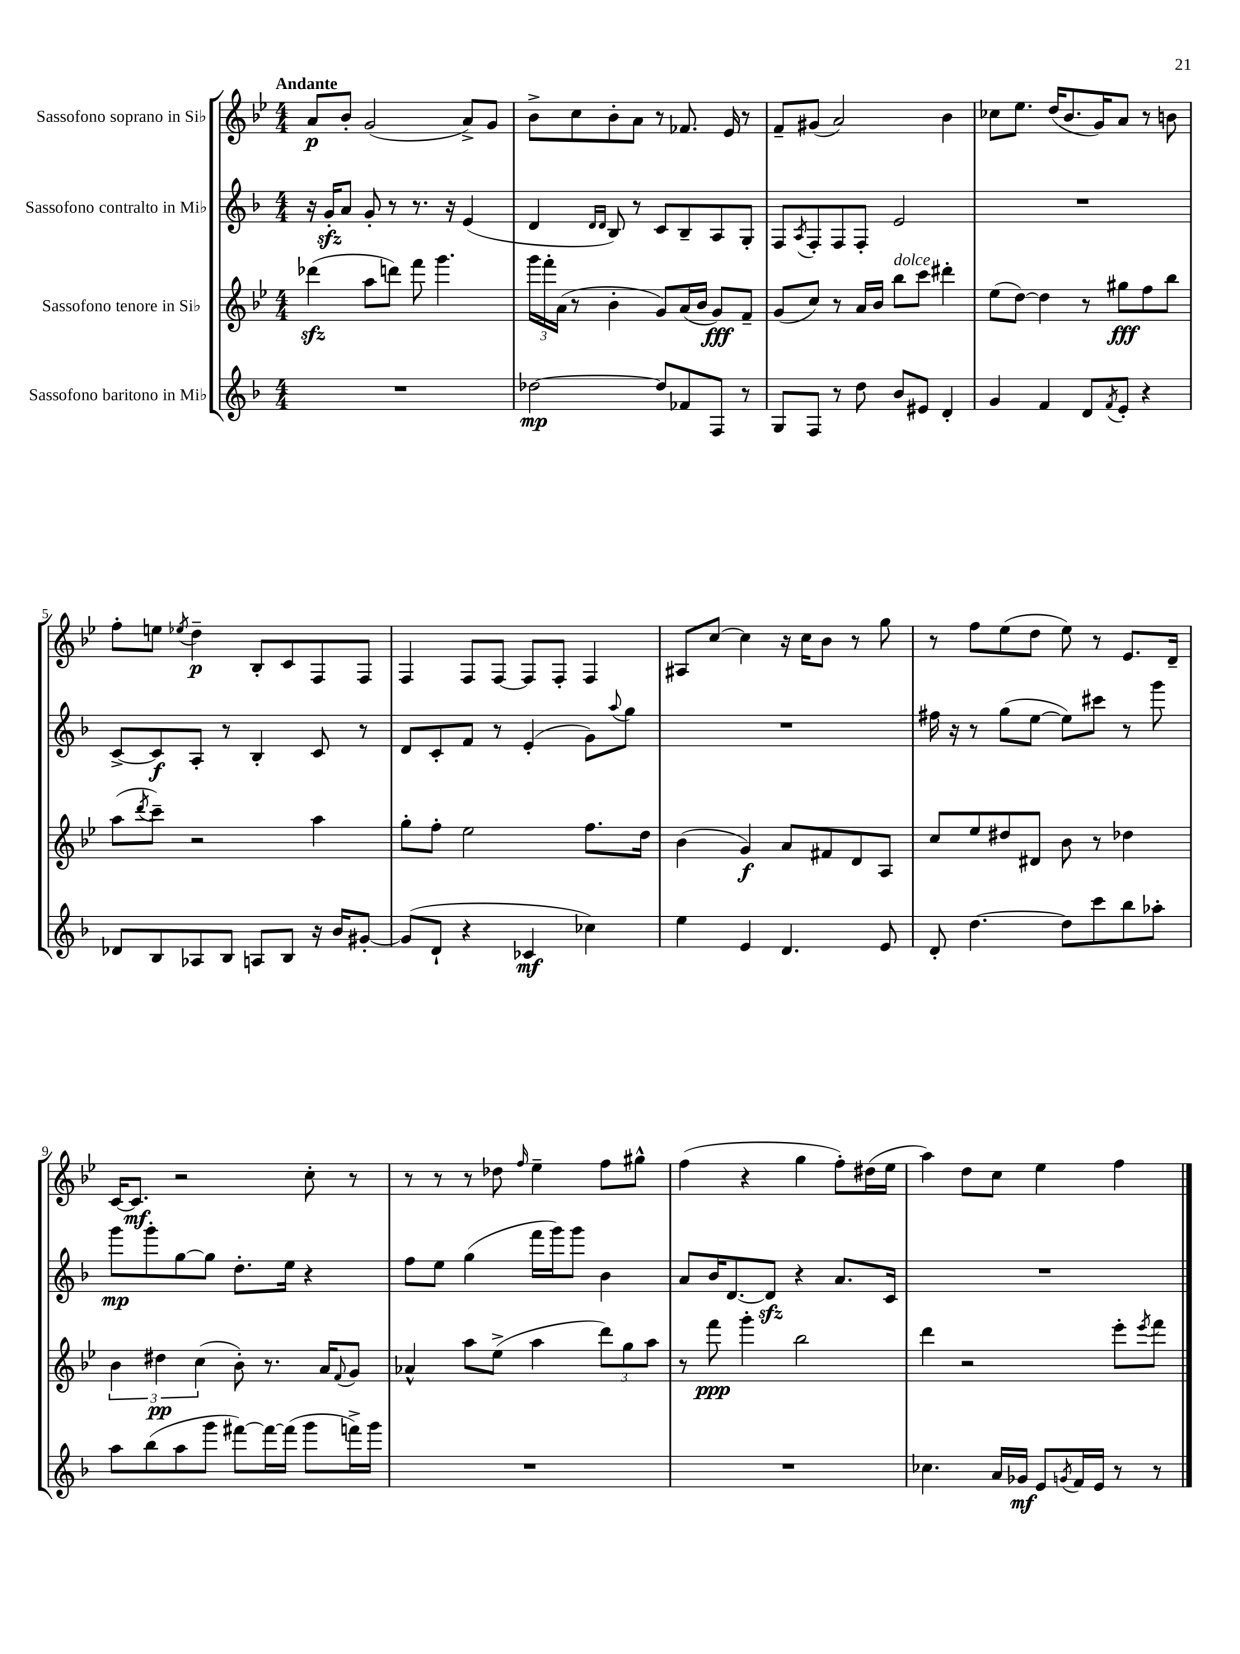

**kern	**kern	**kern	**kern
*staff4	*staff3	*staff2	*staff1
*clefG2	*clefG2	*clefG2	*clefG2
*k[b-]	*k[b-e-]	*k[b-]	*k[b-e-]
*M4/4	*M4/4	*M4/4	*M4/4
1r	(4ddd-\	16r	8a/L
.	.	16g'/LK	.
.	.	8a/J	8b-'/J
.	8aa\L	8g'/	(2g/
.	8ddd\J)	8r	.
.	8fff\	8.r	.
.	4.ggg\	.	.
.	.	16r	.
.	.	(4e/	8a^/L)
.	.	.	8g/J
=	=	=	=
[2dd-\	24ggg\LL	4d/	8b-^\L
.	24fff'\	.	.
.	(24a\JJ	.	.
.	8r	.	8cc\
.	.	16qqd/LL	.
.	.	16qqd/JJ	.
.	4b-'\	8B-/)	8b-'\
.	.	8r	8a\J
8dd-/]L	8g/L)	8c/L	8r
8f-/	(16a/L	8B-~/	8.f-/
.	16b-/JJ	.	.
8F/J	8g/L)	8A/	.
.	.	.	16e-/
8r	8f~/J	8G'/J	8r
=	=	=	=
8G/L	(8g/L	8F/L	8f~/L
.	.	8qA/	.
8F/J	8cc/J)	8F'/	(8g#/J
8r	8r	8F/	2a/)
8dd\	16a/LL	8F'/J	.
.	16b-/JJ	.	.
8b-/L	8bb-\L	2e/	.
8e#/J	8ccc\J	.	.
4d'/	4ddd#'\	.	4b-\
=	=	=	=
4g/	(8ee-\L	1r	8cc-\L
.	[8dd\J)	.	8.ee-\J
4f/	4dd\]	.	.
.	.	.	(16dd/LK
.	.	.	8.b-/
8d/L	8r	.	.
.	.	.	16g/K)
8qf/	.	.	.
8e'/J	8gg#\L	.	8a/J
4r	8ff\	.	8r
.	8bb-\J	.	8b\
=	=	=	=
8d-/L	(8aa\L	[8c^/L	8ff'\L
.	8qddd/	.	.
8B-/	8ccc~\J)	8c/]	8ee\J
.	.	.	8qee-/
8A-/	2r	8A'/J	4dd~\
8B-/J	.	8r	.
8A/L	.	4B-'/	8B-'/L
8B-/J	.	.	8c/
16r	4aa\	8c/	8F/
16b-/LK	.	.	.
[8g#'/J	.	8r	8F/J
=	=	=	=
(8g#/]L	8gg'\L	8d/L	4F/
8d`/J	8ff'\J	8c'/	.
4r	2ee-\	8f/J	8F/L
.	.	8r	[8F/J
4c-/	.	(4e'/	8F/]L
.	.	.	8F'/J
4cc-\)	8.ff\L	8g\L)	4F/
.	.	8qqaa/	.
.	.	8gg\J	.
.	16dd\Jk	.	.
=	=	=	=
4ee\	(4b-\	1r	8A#/L
.	.	.	[8cc/J
4e/	4g/)	.	4cc\]
4.d/	8a/L	.	16r
.	.	.	16cc\LK
.	8f#/	.	8b-\J
.	8d/	.	8r
8e/	8A/J	.	8gg\
=	=	=	=
8d'/	8cc/L	16ff#\	8r
.	.	16r	.
[4.dd\	8ee-/	8r	8ff\L
.	8dd#/	(8gg\L	(8ee-\
.	8d#/J	[8ee\J	8dd\J
8dd\]L	8b-\	8ee\]L)	8ee-\)
8ccc\	8r	8ccc#\J	8r
8bb-\	4dd-\	8r	8.e-/L
8aa-'\J	.	8ggg\	.
.	.	.	16d~/Jk
=	=	=	=
8aa\L	6b-\	8ggg\L	[16c/LK
.	.	.	8.c/]J
(8bb-\	.	8ggg'\	.
.	6dd#\	.	.
8aa\	.	[8gg\	2r
.	(6cc\	.	.
8ggg\J	.	8gg\]J	.
[8fff#\L)	8b-'\)	8.dd'\L	.
16fff#\_L	8.r	.	.
(16fff#\]JJ	.	16ee\Jk	.
8ggg\L	.	4r	8cc'\
.	16a/LK	.	.
.	8qqf/	.	.
16fff^\L)	8g/J	.	8r
16ggg\JJ	.	.	.
=	=	=	=
1r	4a-^^/	8ff\L	8r
.	.	8ee\J	8r
.	8aa\L	(4gg\	8r
.	(8ee-^\J	.	8dd-\
.	.	.	16qqff/
.	4aa\	16fff\LL	4ee-~\
.	.	16ggg\J)	.
.	.	8ggg\J	.
.	12ddd\L)	4b-\	8ff\L
.	12gg\	.	.
.	.	.	8gg#^^\J
.	12aa\J	.	.
=	=	=	=
1r	8r	8a/L	(4ff\
.	8fff\	16b-/K	.
.	.	[8.d/	.
.	4ggg'\	.	4r
.	.	8d/]J	.
.	2bb-\	4r	4gg\
.	.	8.a/L	8ff'\L)
.	.	.	(16dd#\L
.	.	16c/Jk	16ee-\JJ
=	=	=	=
4.cc-\	4ddd\	1r	4aa\)
.	2r	.	8dd\L
16a/LL	.	.	8cc\J
16g-/JJ	.	.	.
8e/L	.	.	4ee-\
8qg/	.	.	.
16f/L	.	.	.
16e/JJ	.	.	.
8r	8eee-'\L	.	4ff\
.	8qeee-/	.	.
8r	8fff\J	.	.
==	==	==	==
*-	*-	*-	*-
